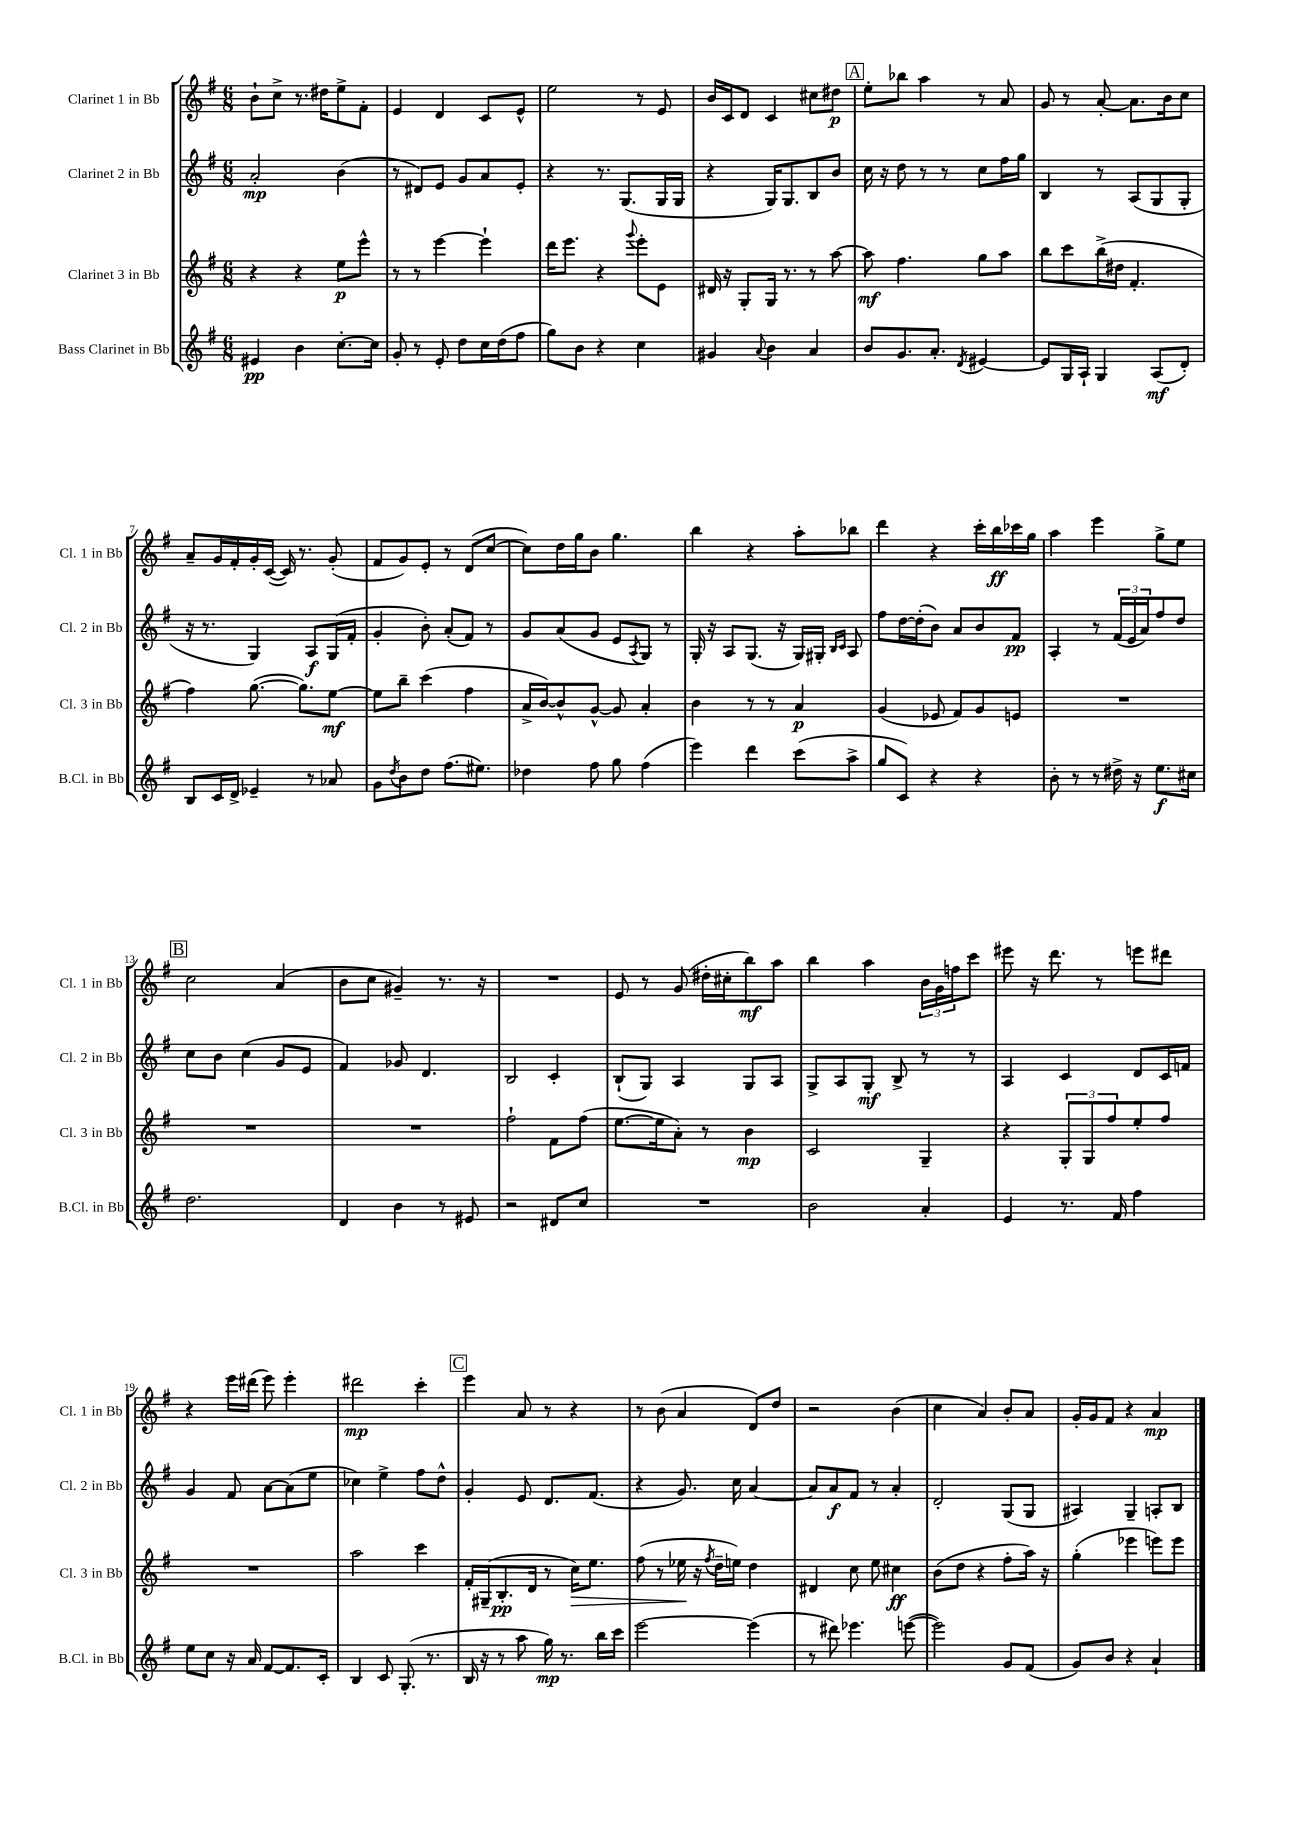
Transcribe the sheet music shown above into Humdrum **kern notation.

**kern	**kern	**kern	**kern
*staff4	*staff3	*staff2	*staff1
*clefG2	*clefG2	*clefG2	*clefG2
*k[f#]	*k[f#]	*k[f#]	*k[f#]
*M6/8	*M6/8	*M6/8	*M6/8
4e#/	4r	2a'/	8b`\L
.	.	.	8cc^\J
4b\	4r	.	8.r
.	.	.	16dd#\LK
[8.cc'\L	8ee\L	(4b\	8ee^\
.	8eee^^\J	.	8f#'\J
16cc\]Jk	.	.	.
=	=	=	=
8g'/	8r	8r	4e/
8r	8r	8d#/L)	.
8e'/	[4eee\	8e/J	4d/
8dd\L	.	8g/L	.
16cc\L	4eee`\]	8a/	8c/L
(16dd\J	.	.	.
8ff#\J	.	8e'/J	8e^^/J
=	=	=	=
8gg\L)	16ddd\LK	4r	2ee\
.	8.eee\J	.	.
8b\J	.	.	.
4r	4r	8.r	.
.	.	(8.G/L	.
.	8qqggg/	.	.
4cc\	8eee'\L	.	8r
.	8e\J	16G/L	8e/
.	.	16G/JJ	.
=	=	=	=
4g#/	16d#/	4r	16b/LL
.	16r	.	16c/J
.	8G'/L	.	8d/J
8qqa/	.	.	.
4b\	16G/Jk	16G/LK)	4c/
.	8.r	8.G/	.
4a/	8r	8B/	8cc#\L
.	[8aa\	8b/J	8dd#\J
=	=	=	=
8b/L	8aa\]	16cc\	8ee'\L
.	.	16r	.
8.g/	4.ff#\	8dd\	8bb-\J
.	.	8r	4aa\
8.a'/J	.	.	.
.	.	8r	.
8qd/	.	.	.
[4e#/	8gg\L	8cc\L	8r
.	8aa\J	16ff#\L	8a/
.	.	16gg\JJ	.
=	=	=	=
8e#/]L	8bb\L	4B/	8g/
16G/L	8ccc\	.	8r
16A`/JJ	.	.	.
4G/	(16bb^\L	8r	[8a'/
.	16dd#\JJ	.	.
.	4.f#'/	(8A/L	8.a\]L
(8A/L	.	8G/	.
.	.	.	16b\k
8d'/J)	.	8G'/J	8cc\J
=	=	=	=
8B/L	4ff#\)	16r	8a~/L
.	.	8.r	.
16c/L	.	.	16g/L
16d^/JJ	.	.	16f#'/
4e-~/	([8.gg\	4G/)	16g'/
.	.	.	([16c/JJ
.	.	.	16c/])
.	8.gg\]L)	.	8.r
8r	.	8A/L	.
8a-/	[8ee\J	(16G/L	(8g'/
.	.	16f#'/JJ	.
=	=	=	=
8g\L	8ee\]L	4g'/	8f#/L
8qdd/	.	.	.
8b\	8bb~\J	.	8g/)
8dd\J	(4ccc\	8b'\)	8e'/J
(8.ff#\L	.	(8a'/L	8r
.	4ff#\	8f#/J)	(8d/L
8.ee#\J)	.	.	.
.	.	8r	[8cc/J
=	=	=	=
4dd-\	16a^/LL	8g/L	8cc\]L)
.	[16b/J)	.	.
.	8b^^/]	(8a/	16dd\L
.	.	.	16gg\J
8ff#\	[8g^^/J	8g/J	8b\J
8gg\	8g/]	8e/L	4.gg\
.	.	8qA/	.
(4ff#\	4a'/	8G/J)	.
.	.	8r	.
=	=	=	=
4eee\)	4b\	16G'/	4bb\
.	.	16r	.
.	.	8A/L	.
4ddd\	8r	(8.G/J	4r
.	8r	.	.
.	.	16r	.
(8ccc\L	4a/	16G/LL)	8aa'\L
.	.	16G#'/JJ	.
.	.	16qqB/LL	.
.	.	16qqc/JJ	.
8aa^\J	.	8A/	8bb-\J
=	=	=	=
8gg/L	(4g/	8ff#\L	4ddd\
8c/J)	.	[16dd\L	.
.	.	(16dd'\]J	.
4r	8e-/	8b\J)	4r
.	8f#/L)	8a/L	.
4r	8g/	8b/	16ccc'\LL
.	.	.	16bb\
.	8e/J	8f#/J	16ccc-\
.	.	.	16gg\JJ
=	=	=	=
8b'\	2.r	4A'/	4aa\
8r	.	.	.
8r	.	8r	4eee\
16dd#^\	.	(24f#/LL	.
.	.	24e/	.
16r	.	.	.
.	.	24a/J)	.
8.ee\L	.	8ff#/	8gg^\L
.	.	8dd/J	8ee\J
16cc#\Jk	.	.	.
=	=	=	=
2.dd\	2.r	8cc\L	2cc\
.	.	8b\J	.
.	.	(4cc\	.
.	.	8g/L	(4a/
.	.	8e/J	.
=	=	=	=
4d/	2.r	4f#/)	8b\L
.	.	.	8cc\J
4b\	.	8g-/	4g#~/)
.	.	4.d/	.
8r	.	.	8.r
8e#/	.	.	.
.	.	.	16r
=	=	=	=
2r	2ff#`\	2B/	2.r
8d#/L	8f#\L	4c'/	.
8cc/J	(8ff#\J	.	.
=	=	=	=
2.r	[8.ee\L	(8B`/L	8e/
.	.	8G/J)	8r
.	16ee\]k	.	.
.	8a'\J)	4A/	(8g/
.	8r	.	16dd#'\LL
.	.	.	16cc#'\J
.	4b\	8G/L	8bb\)
.	.	8A/J	8aa\J
=	=	=	=
2b\	2c/	8G^/L	4bb\
.	.	8A/	.
.	.	8G'/J	4aa\
.	.	8B^/	.
4a'/	4G~/	8r	24b\LL
.	.	.	24g\
.	.	.	24ff\J
.	.	8r	8ccc\J
=	=	=	=
4e/	4r	4A/	8eee#\
.	.	.	16r
.	.	.	8.ddd\
8.r	12G'/L	4c/	.
.	12G/	.	.
.	.	.	8r
.	12ff#/	.	.
16f#/	.	.	.
4ff#\	8ee'/	8d/L	8eee\L
.	8ff#/J	16c/L	8ddd#\J
.	.	16f/JJ	.
=	=	=	=
8ee\L	2.r	4g/	4r
8cc\J	.	.	.
16r	.	8f#/	16eee\LL
16a/	.	.	(16ddd#\JJ
[8f#/L	.	[8a\L	8eee\)
8.f#/]	.	(8a\]	4eee'\
.	.	8ee\J	.
16c'/Jk	.	.	.
=	=	=	=
4B/	2aa\	4cc-\)	2ddd#\
8c/	.	4ee^\	.
(8.G'/	.	.	.
.	4ccc\	8ff#\L	4ccc'\
8.r	.	.	.
.	.	8dd^^\J	.
=	=	=	=
16B/	16f#'/LL	4g'/	4eee\
16r	(16G#~/J	.	.
8r	8.B'/	.	.
8aa\	.	8e/	8a/
.	16d/Jk	.	.
16gg\)	8r	8.d/L	8r
8.r	.	.	.
.	16cc\LK)	.	4r
.	8.ee\J	(8.f#/J	.
16bb\LL	.	.	.
16ccc\JJ	.	.	.
=	=	=	=
[2eee\	(8ff#\	4r	8r
.	8r	.	(8b\
.	16ee-\	8.g/)	4a/
.	16r	.	.
.	8qff#/	.	.
.	16dd~\LL	.	.
.	16ee\JJ)	16cc\	.
(4eee\]	4dd\	[4a/	8d/L)
.	.	.	8dd/J
=	=	=	=
8r	4d#/	8a/]L	2r
8ddd#\)	.	8a/	.
4.eee-\	8cc\	8f#/J	.
.	8ee\	8r	.
.	4cc#\	4a'/	(4b\
([8eee\	.	.	.
=	=	=	=
2eee\])	(8b\L	2d'/	4cc\
.	8dd\J	.	.
.	4r	.	4a/)
8g/L	8ff#'\L	(8G/L	8b'/L
(8f#/J	16aa\Jk)	8G/J	8a/J
.	16r	.	.
=	=	=	=
8g/L)	(4gg'\	4A#/)	16g'/LL
.	.	.	16g/J
8b/J	.	.	8f#/J
4r	4eee-\	4G~/	4r
4a`/	8eee\L)	8A'/L	4a/
.	8eee\J	8B/J	.
==	==	==	==
*-	*-	*-	*-
